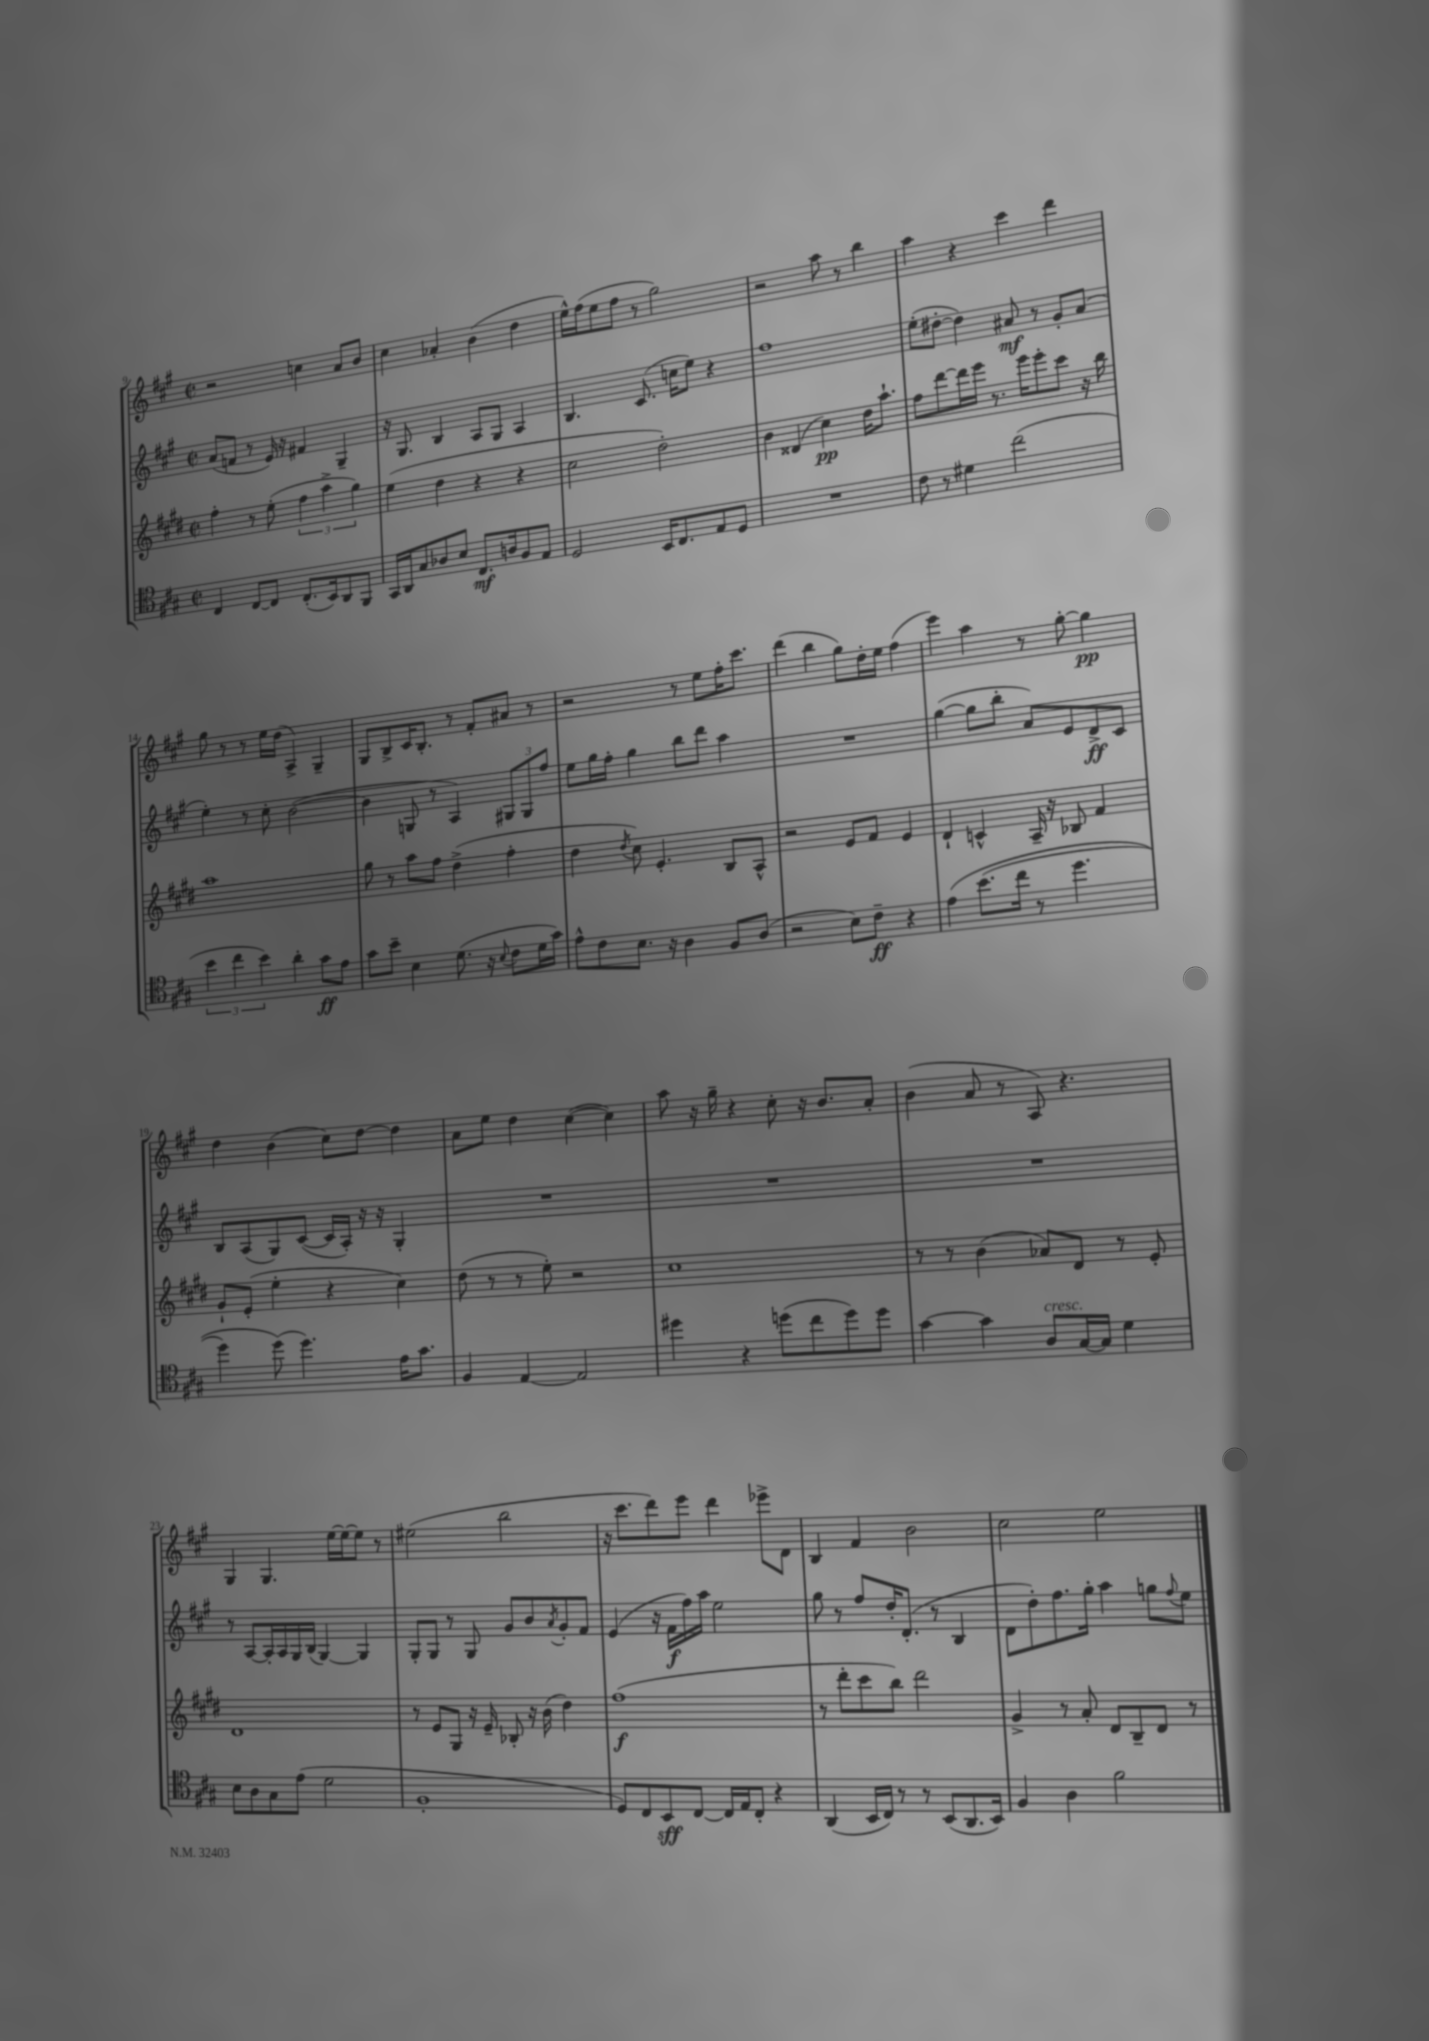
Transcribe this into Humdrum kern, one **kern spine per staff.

**kern	**kern	**kern	**kern
*staff4	*staff3	*staff2	*staff1
*clefC4	*clefG2	*clefG2	*clefG2
*k[f#c#g#]	*k[f#c#g#d#]	*k[f#c#g#]	*k[f#c#g#]
*M2/2	*M2/2	*M2/2	*M2/2
*met(c|)	*met(c|)	*met(c|)	*met(c|)
4C#	4ff#'	(8a	2r
.	.	8f	.
[8C#	8r	8r	.
8C#]	(8ee'	16e)	.
.	.	16r	.
(8.C#'	6ff#	4f#	4cc
.	6aa^	.	.
16BB)	.	.	.
8AA	.	4G#~	8a
.	6gg#)	.	.
8FF#	.	.	8b
=	=	=	=
16GG#	(4ee	16r	4cc#
16AA	.	8.G#	.
8G#	.	.	.
8A-	4dd#	4B	4a-'
8B	.	.	.
8.C#	4r	8A	(4b
.	.	8G#	.
16A	.	.	.
8F#	4r	4A	4dd
8E	.	.	.
=	=	=	=
2D	2cc#	4.B	16ee^^)
.	.	.	(16ff#
.	.	.	8ee
.	.	.	8ff#
.	.	(8.c#	8r
16BB	2dd#')	.	2gg#)
8.C#	.	16cc	.
.	.	8ee)	.
8E	.	4r	.
8D	.	.	.
=	=	=	=
1r	4b	1ff#	2r
.	(4d##	.	.
.	4cc#)	.	8aa
.	.	.	8r
.	16dd#	.	4bb
.	8.aa`	.	.
=	=	=	=
8c#	8ff#	(8ee'	4aa
8r	[8ddd#	[8dd#'	.
4d#	16ddd#]	4dd#])	4r
.	16eee	.	.
.	8.r	.	.
(2cc#	.	8a#	4ccc#
.	16eee	.	.
.	8eee'	8r	.
.	8ccc#	8g#'	4ddd
.	16r	(8a#	.
.	16bb	.	.
=	=	=	=
6b	1aa	4ee')	8gg#
.	.	.	8r
6cc#	.	.	.
.	.	8r	8r
6b)	.	.	.
.	.	8cc#'	16ee
.	.	.	(16dd
4a'	.	([2b	4A^)
8g#	.	.	4G#~
8e	.	.	.
=	=	=	=
8g#	8gg#	4b]	8G#
8b~	8r	.	8B^
4B	8aa	8G	16c#
.	.	.	8.B'
.	8ff#	8r	.
(8.d	(4dd#^	4A)	8r
.	.	.	8f#'
16r	.	.	.
8qqB	.	.	.
8c#	4ff#'	12G#	8a#
.	.	12G#	.
16d	.	.	8r
.	.	12ff#	.
16g#)	.	.	.
=	=	=	=
8e^^	4dd#	8ee	2r
8c#	.	16gg#	.
.	.	16ff#'	.
.	8qdd#	.	.
8.B	8cc#)	4gg#	.
.	4.e'	.	.
16r	.	.	.
4A	.	8bb	8r
.	.	8ddd	8ee
8F#	8B	4aa	16ff#'
.	.	.	8.ccc#
(8A	8A^^	.	.
=	=	=	=
2r	2r	1r	(4ddd
.	.	.	4bb
8B)	8e	.	8gg#)
8c#~	8f#	.	16dd'
.	.	.	16ee
4r	4e	.	(4ff#
=	=	=	=
&(4e	4d#`	([4gg#	4eee)
(8.b	4c^^	8gg#]	4aa
.	.	8bb'	.
16cc#	.	.	.
8r	16A~	8a)	8r
.	16r	.	.
4.dd	8B-	8e	[8gg#'
.	4f#	8d^	4gg#]
.	.	8c#	.
=	=	=	=
4dd)	8g#`	8B	4dd
.	(8e'	(8A	.
(8dd&)	4ee'	8G#)	(4b
4.dd)	.	([8c#	.
.	4r	16c#]	8cc#)
.	.	16A')	.
.	.	16r	[8dd
.	.	16r	.
16e	4cc#)	4G#'	4dd]
8.g#	.	.	.
=	=	=	=
4F#	(8dd#	1r	8a
.	8r	.	8ee
[4E	8r	.	4dd
.	8ee')	.	.
2E]	2r	.	([4cc#
.	.	.	4cc#])
=	=	=	=
4dd#	1cc#	1r	8aa
.	.	.	16r
.	.	.	16gg#~
4r	.	.	4r
(8dd	.	.	8cc#'
8cc#	.	.	16r
.	.	.	8.b
8dd)	.	.	.
8dd	.	.	8a'
=	=	=	=
[4g#	8r	1r	(4b
.	8r	.	.
4g#]	(4b	.	8a
.	.	.	8r
8A	8a-)	.	8A)
[16G#	8d#	.	4.r
16G#]	.	.	.
4d	8r	.	.
.	8e'	.	.
=	=	=	=
8B	1d#	8r	4G#
8A	.	[8A	.
8G#	.	16A']	4.G#
.	.	16A	.
(8e	.	16G#	.
.	.	(16B	.
2d	.	[4G#)	.
.	.	.	[16ee
.	.	.	16ee_
.	.	4G#]	8ee]
.	.	.	8r
=	=	=	=
1F#'	8r	8G#'	(2ee#
.	8e	8G#	.
.	8G#	8r	.
.	16r	8G#	.
.	16e~	.	.
.	8B-'	8g#	2bb
.	16r	8b	.
.	(16b	.	.
.	.	8qa	.
.	4dd#)	8g#'	.
.	.	8f#	.
=	=	=	=
8D)	(1ff#	(4e	16r
.	.	.	8.ccc#
8C#	.	.	.
8BB	.	16r	8ddd)
.	.	16f#	.
[8C#	.	16ff#)	8eee
.	.	16aa	.
16C#]	.	2ee	4ddd
16E	.	.	.
8C#'	.	.	.
4r	.	.	8eee-^
.	.	.	8d
=	=	=	=
(4AA	8r	8gg#	4B
.	8ddd#'	8r	.
16BB	8ccc#	8ff#	4f#
16C#)	.	.	.
8r	8bb)	16dd'	.
.	.	(8.d'	.
8r	2ddd#	.	2b
(8BB	.	8r	.
8.AA	.	4B	.
16BB)	.	.	.
=	=	=	=
4F#	4g#^	8d	2cc#
.	.	8dd')	.
4A	8r	8.ff#	.
.	8a'	.	.
.	.	16gg#'	.
2f#	8d#	4aa	2ee
.	8B~	.	.
.	8d#	8gg	.
.	.	8qqff#	.
.	8r	8ee	.
==	==	==	==
*-	*-	*-	*-
